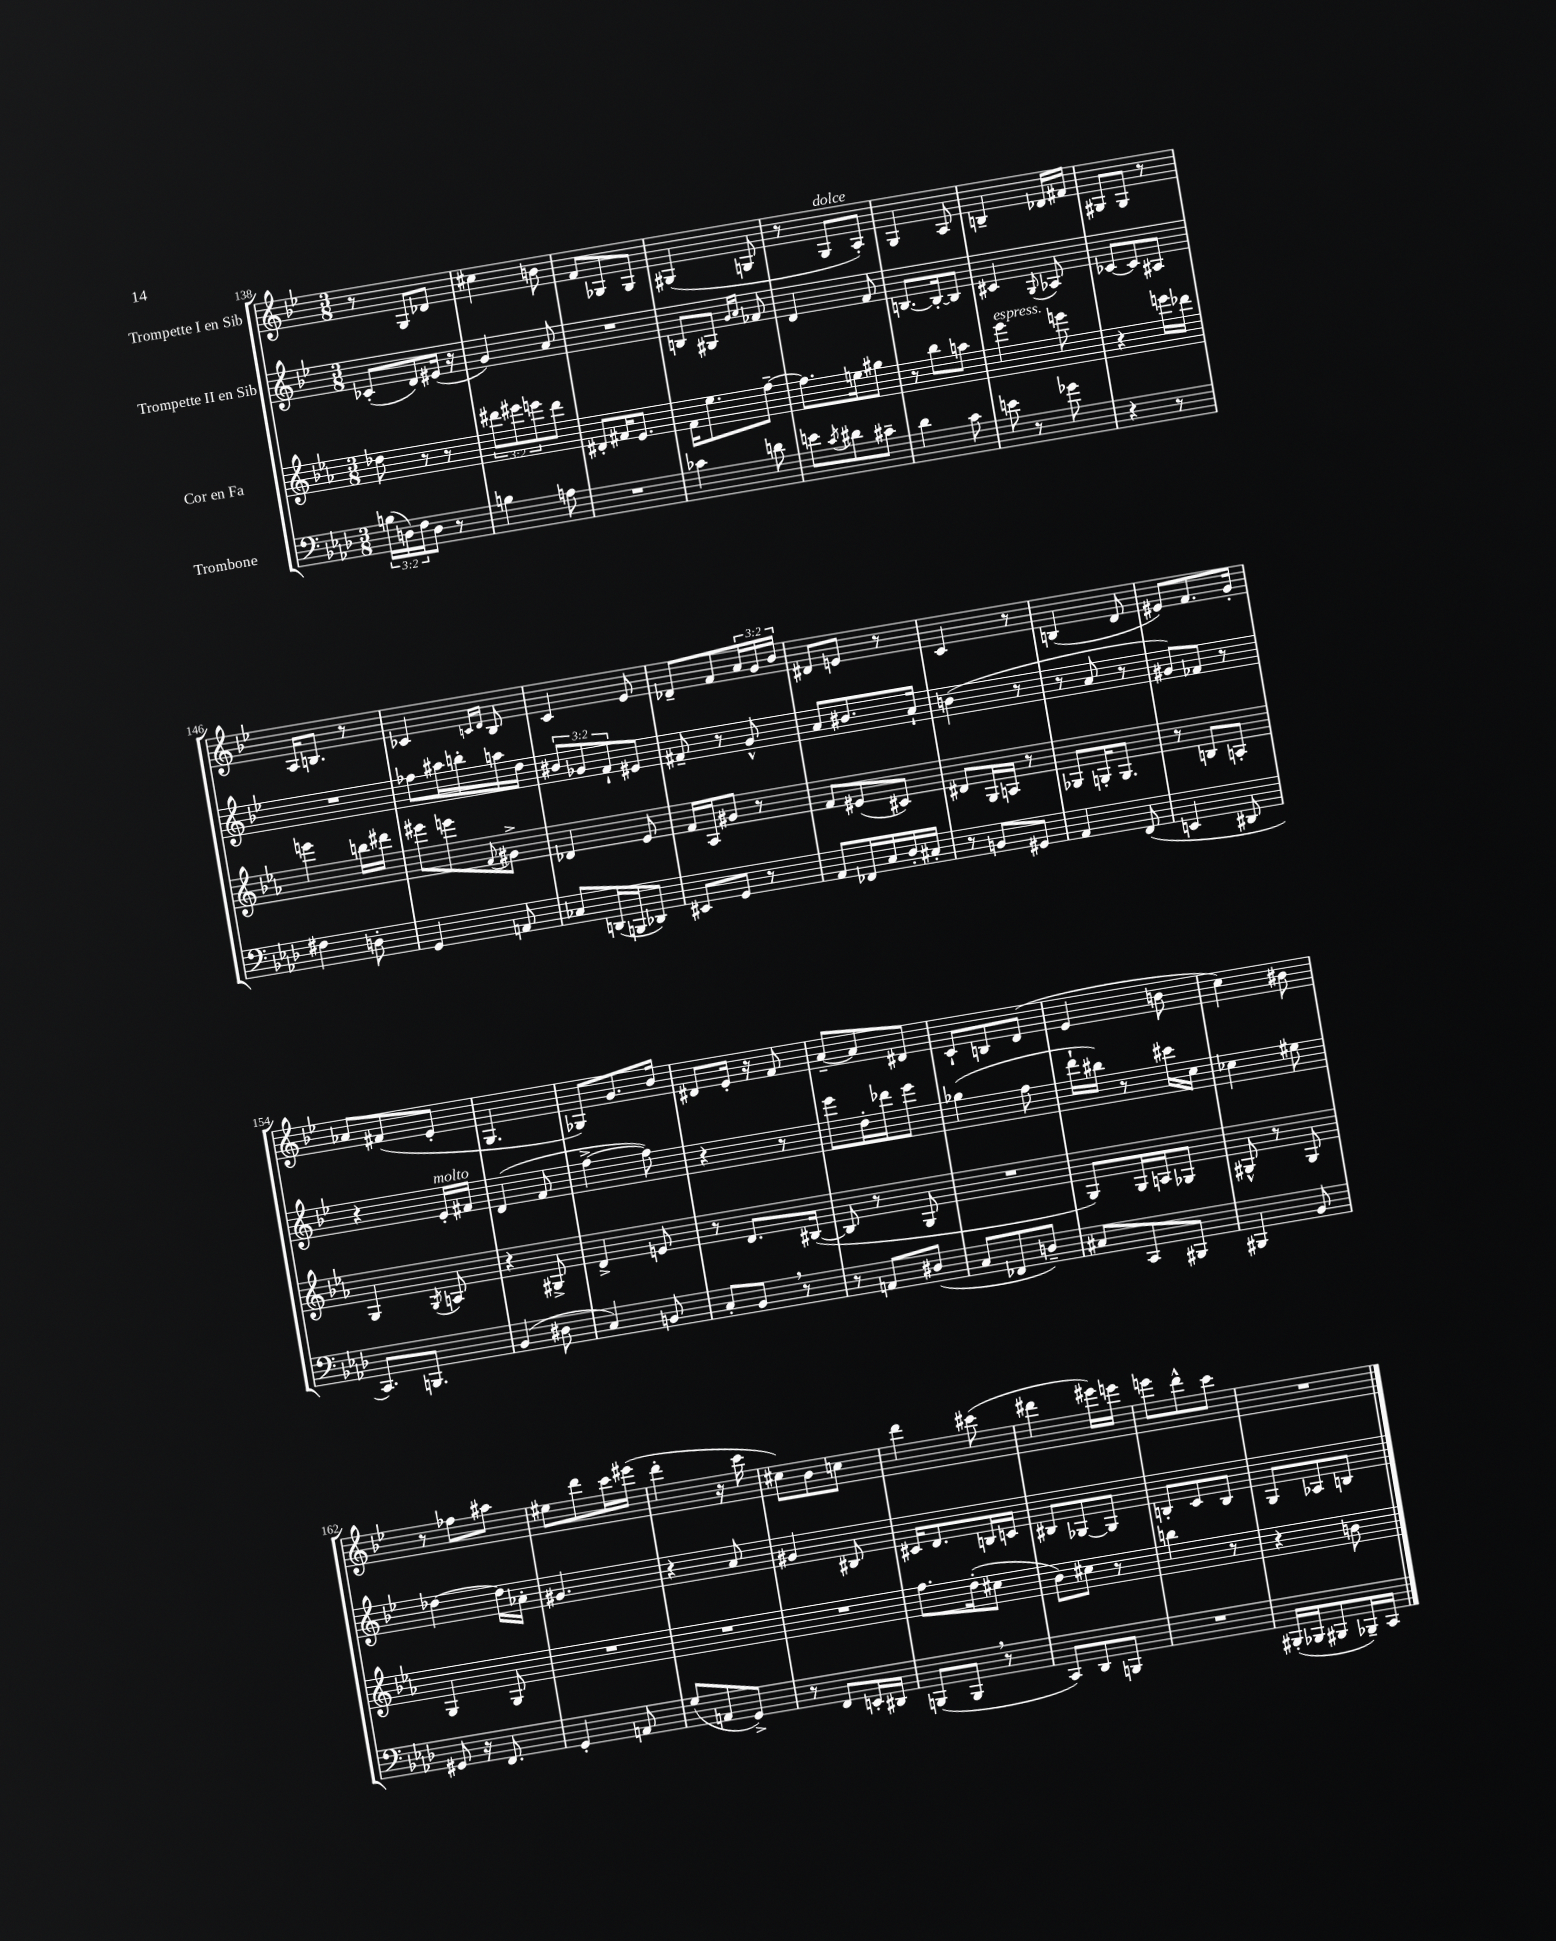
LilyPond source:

<<
\new StaffGroup <<
\new Staff = "s0" \with { instrumentName = "Trompette I en Sib" } {
    \clef treble \key bes \major \numericTimeSignature \time 3/8 \override Staff.TupletNumber.text = #tuplet-number::calc-fraction-text
    r8 g8 des'8 |
    cis''4 b'8 |
    f'8 ges8 ges8 |
    gis4( g8 |
    r8 g8^\markup { \italic "dolce" } a8-.) |
    g4 a8 |
    b4-- des'16 fis'16 |
    gis8 gis8 r8 |
    a16 b8. r8 |
    ces'4 \grace { c'16 d'16 } bes8 |
    c'4 ees'8 |
    des'8-- f'8 \tuplet 3/2 { a'16 g'16 bes'16 } |
    dis'8 e'8 r8 |
    c'4 r8 |
    b4( d'8 |
    eis'8) f'8. g'16-. |
    aes'8 fis'8( ees'8-. |
    g4. |
    ges8) g'8. bes'16 |
    dis'8 ees'16-. r16 f'8 |
    a'8~-- a'8 dis'8 |
    c'8-! b8 d'8( |
    ees'4 b'8 |
    c''4) bis'8 |
    r8 fes''8 ais''8 |
    eis''8 d'''8 c'''16 eis'''16( |
    d'''4-. r16 c'''16 |
    cis''8) bes'8 c''8 |
    d'''4 cis'''8( |
    dis'''4 eis'''16) e'''16 |
    e'''8 d'''8-^ c'''8 |
    R4. \bar "|." |
}
\new Staff = "s1" \with { instrumentName = "Trompette II en Sib" } {
    \clef treble \key bes \major \numericTimeSignature \time 3/8 \override Staff.TupletNumber.text = #tuplet-number::calc-fraction-text
    ces'8-.( d'8) eis'16( r16 |
    g'4) a'8 |
    R4. |
    b8 gis8 \grace { g'16 a'16 } fes'8 |
    d'4 f'8 |
    b8.~ b16~-. b8 |
    cis'4 \appoggiatura { g8 } aes8 |
    ces'8~ ces'8 ais8 |
    R4. |
    fes''8 ais''16 b''16-. a''16 d''16 |
    \tuplet 3/2 { bis'8 ges'8 f'8-! } eis'8 |
    fis'8-- r8 g'8-^ |
    a'8 bis'8. a'16-! |
    b'4( r8 |
    r8 a'8 r8 |
    gis'8) fes'8 r8 |
    r4 ees'16-.^\markup { \italic "molto" } fis'16 |
    d'4( f'8 |
    f''4~-> f''8) |
    r4 r8 |
    ees'''8 d''16-. des'''16 ees'''8 |
    ges''4( f''8 |
    d'''16-! bis''16) r8 cis'''16 c''16 |
    ces''4 eis''8 |
    des''4~ des''16 aes'16-. |
    gis'4. |
    r4 a'8 |
    gis'4 bis8 |
    cis'16 d'8. b16 c'16 |
    bis8 ges8~ ges8 |
    b8-. c'8 b8 |
    g8 aes8 b8 \bar "|." |
}
\new Staff = "s2" \with { instrumentName = "Cor en Fa" } {
    \clef treble \key ees \major \numericTimeSignature \time 3/8 \override Staff.TupletNumber.text = #tuplet-number::calc-fraction-text
    des''8 r8 r8 |
    \tuplet 3/2 { dis'''8 eis'''8 e'''8 } dis'''8 |
    dis'8-. fis'16 ees'8. |
    f'16 ees''8. f''8~-- |
    f''8. e''16 gis''8 |
    r8 bes''8 a''8 |
    ees'''4^\markup { \italic "espress." } e'''8 |
    r4 e'''16 des'''16 |
    e'''4 b''16 dis'''16 |
    eis'''8 e'''8 \appoggiatura { f'8 } gis'8-> |
    des'4 ees'8 |
    f'16 aes16 gis'8 r8 |
    f'8 eis'8( cis'8) |
    dis'8 g16 a16 r8 |
    ges8 g16-. g8. |
    r8 b8 a8-. |
    g4 \acciaccatura { g8 } a8 |
    r4 gis8-> |
    d'4-> e'8 |
    r8 d'8. bis16~( |
    bis8 r8 g8 |
    R4. |
    g8) g16 a16 ges8 |
    gis8-^ r8 gis8 |
    g4 g8 |
    R4. |
    R4. |
    R4. |
    f''8. d''16-.( cis''8 |
    bes'8) cis''8 r8 |
    b''4 r8 |
    r4 b'8 \bar "|." |
}
\new Staff = "s3" \with { instrumentName = "Trombone" } {
    \clef bass \key aes \major \numericTimeSignature \time 3/8 \override Staff.TupletNumber.text = #tuplet-number::calc-fraction-text
    \tuplet 3/2 { b16( d16) f16 } d8 r8 |
    b4 a8 |
    R4. |
    ces'4 d'8 |
    e'8 \acciaccatura { c'8 } dis'8 cis'8-- |
    des'4 c'8 |
    e'8 r8 ges'8 |
    r4 r8 |
    fis4 d8-. |
    g,4 a,8 |
    ces8 d,16( b,,16 des,8) |
    eis,8 g,8 r8 |
    aes,8 fes,16 c16 des16-. cis16-. |
    r8 b,8 gis,8 |
    aes,4 f,8( |
    e,4 dis,8 |
    c,8.) b,,8. |
    bes,4( dis8 |
    c4) b,8 |
    c8-. bes,8 \breathe r8 |
    r8 a,8 dis8( |
    c8 fes,8 d8--) |
    cis8 c,8 bis,,8 |
    bis,,4 bes,8 |
    gis,8 r16 f,8. |
    g,4-. a,8 |
    g8( a,8 g,8->) |
    r8 f,8 e,16-. dis,16 |
    b,,8( b,,8 \breathe r8 |
    c,8) des,8 b,,8 |
    R4. |
    bis,,16-.( bes,,16 bis,,8 bes,,16--) c,16 \bar "|." |
}
>>
>>
\layout { \context { \Score currentBarNumber = #138 } }
